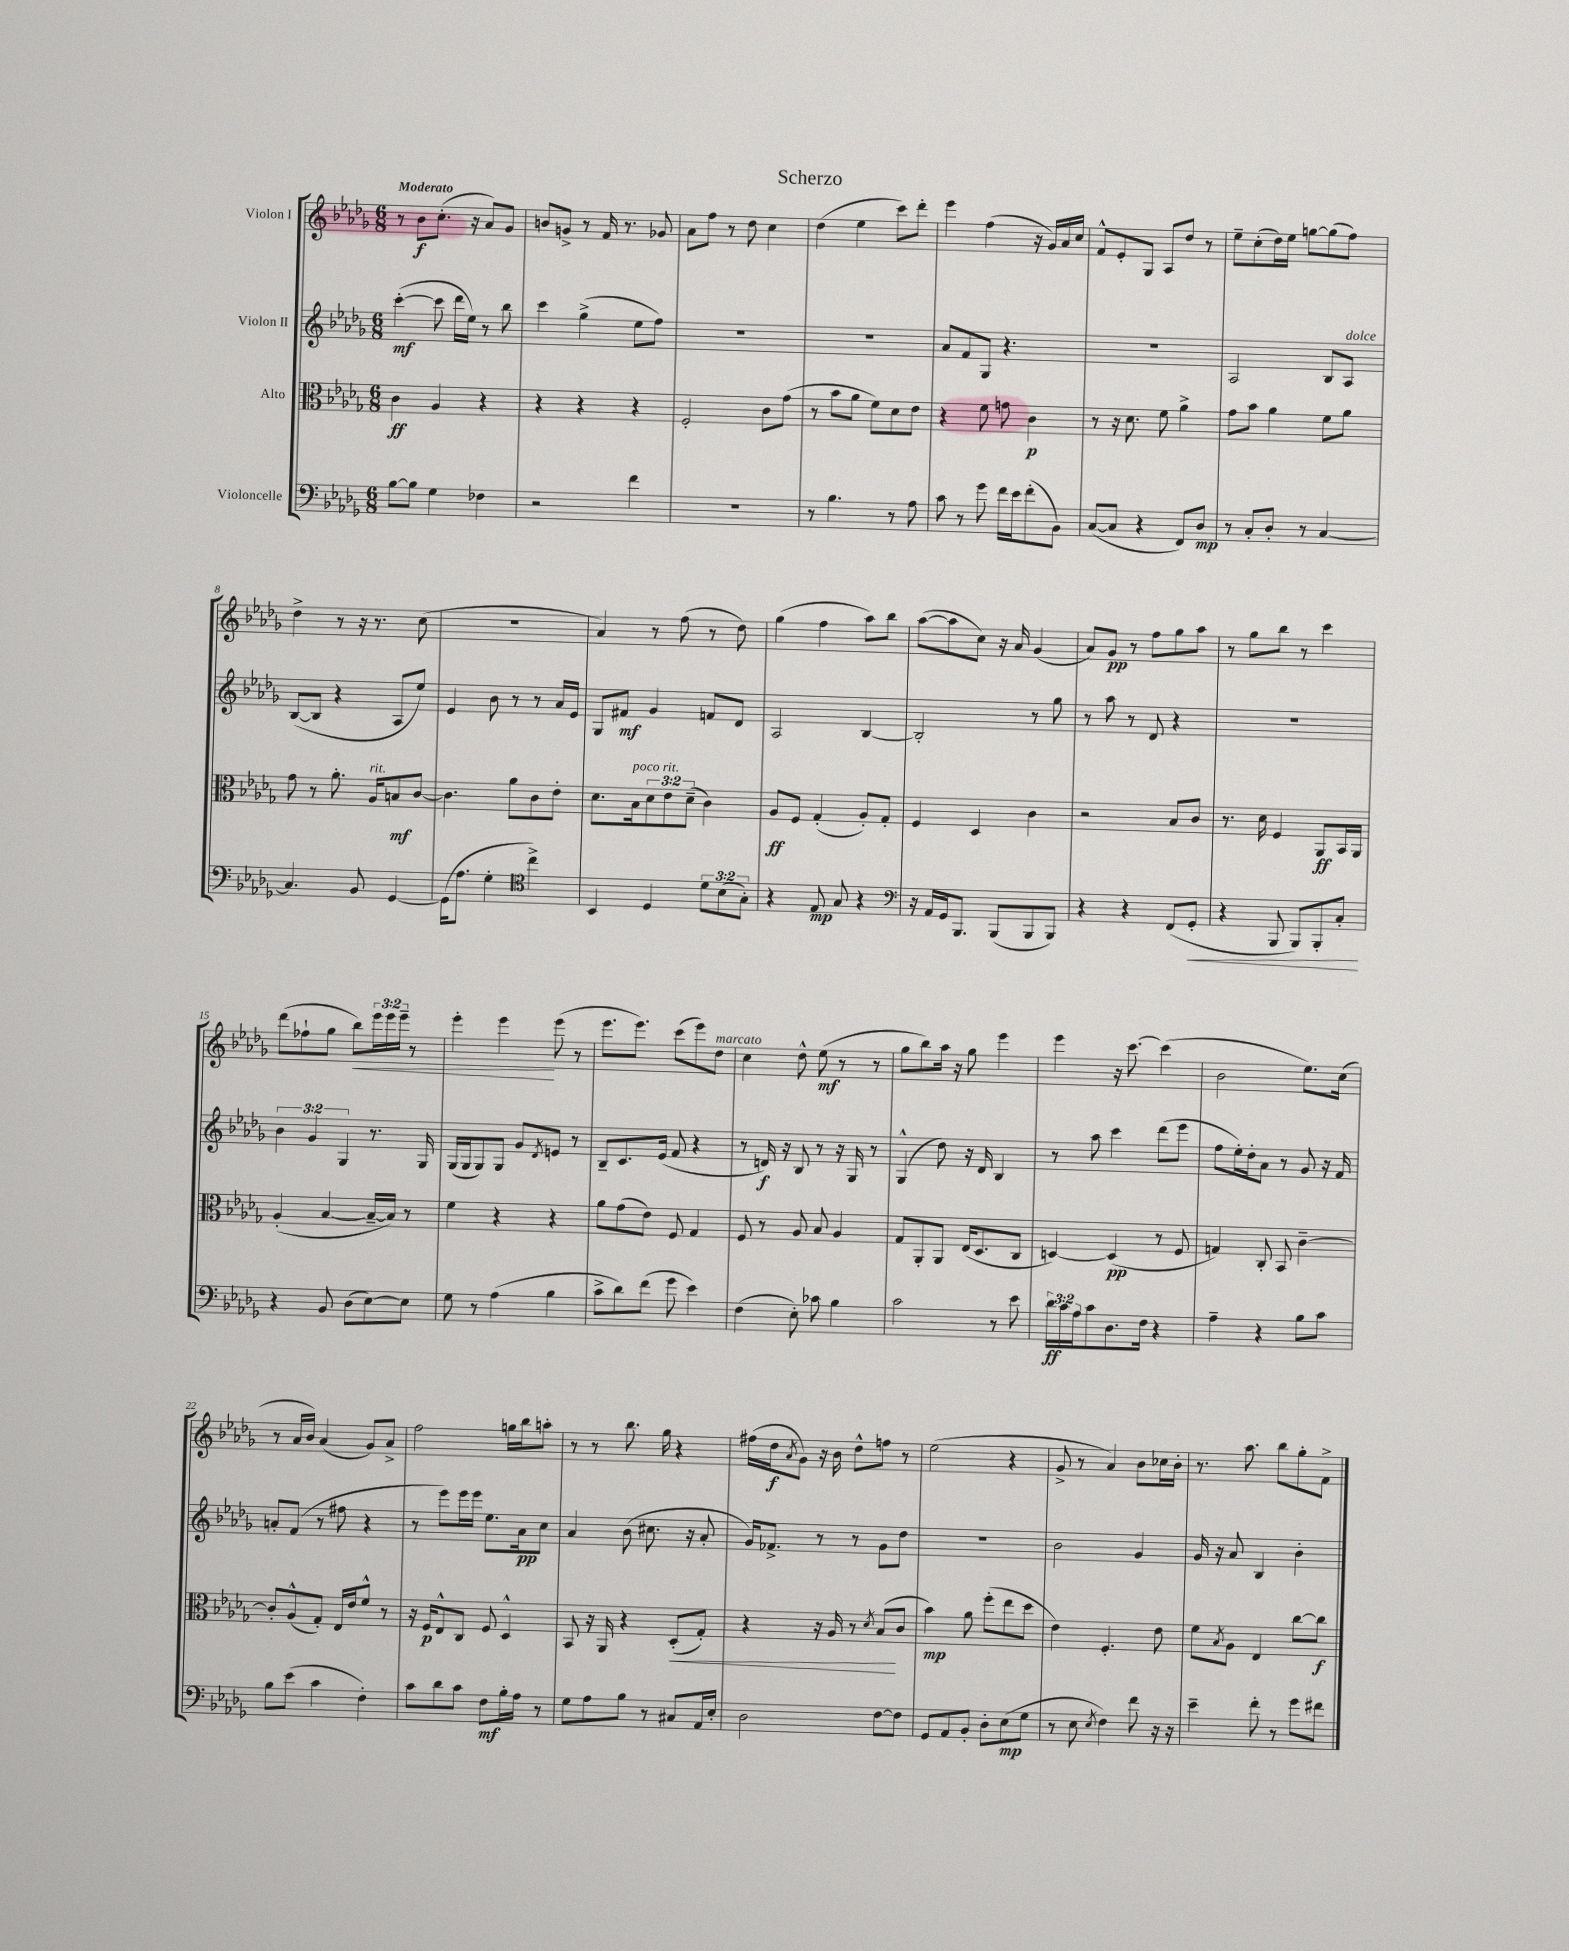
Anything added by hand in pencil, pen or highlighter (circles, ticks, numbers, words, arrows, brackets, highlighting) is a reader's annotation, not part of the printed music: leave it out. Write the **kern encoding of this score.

**kern	**kern	**kern	**kern
*staff4	*staff3	*staff2	*staff1
*clefF4	*clefC3	*clefG2	*clefG2
*k[b-e-a-d-g-]	*k[b-e-a-d-g-]	*k[b-e-a-d-g-]	*k[b-e-a-d-g-]
*M6/8	*M6/8	*M6/8	*M6/8
[8B-	4c	([4ccc'	8r
8B-]	.	.	8b-
4G-	4A-	8ccc]	(8.cc'
.	.	16ddd-	.
.	.	16ee-)	16r
4F-	4r	8r	8a-)
.	.	8bb-	8g-
=	=	=	=
2r	4r	4ccc	8b
.	.	.	8g^
.	4r	(4gg-^	8r
.	.	.	16f
.	.	.	8.r
4f	4r	8ee-	.
.	.	8ff)	8g-
=	=	=	=
2.r	2F'	2.r	8a-
.	.	.	8ff
.	.	.	8r
.	.	.	8dd-
.	8c	.	4cc
.	(8g-	.	.
=	=	=	=
8r	8r	2.r	(4dd-
4.B-	8b-	.	.
.	8a-	.	4ee-
.	8f)	.	.
8r	8d-	.	8ccc)
8A-	8e-	.	8ddd-'
=	=	=	=
8c	4r	8a-	4eee-
8r	.	8f	.
8g-	8f	8G-	(4ff
16f	8g	4.r	.
16e-	.	.	.
(8f'	4c	.	16r
.	.	.	16g-)
8BB-)	.	.	16a-
.	.	.	16cc
=	=	=	=
([8C	8r	2.r	8f^^
8C]	16r	.	8e-'
.	8.d-	.	.
4r	.	.	8G-
.	8f	.	8A-
8FF)	4a-^	.	8dd-
8D-	.	.	8r
=	=	=	=
8r	8g-	2A-	8ee-~
8C'	8b-	.	(8cc'
8D-'	4a-	.	16dd-)
.	.	.	16ee-
8r	.	.	[8gg
[4C	8f	8B-	(8gg]
.	8a-	8A-	8ff)
=	=	=	=
4.C]	8g-	([8B-	4dd-^
.	8r	8B-]	.
.	8.a-'	4r	8r
8BB-	.	.	16r
.	16A-	.	8.r
[4GG-	8B	8A-	.
.	[8c	8ee-)	(8cc
=	=	=	=
(16GG-]	4.c]	4e-	2.r
8.A-	.	.	.
4G-'	.	8b-	.
.	8a-	8r	.
*clefC4	*	*	*
4cc^)	8c	8r	.
.	8e-'	16a-	.
.	.	16e-	.
=	=	=	=
4BB-	8.d-	8G-	4a-)
.	.	8f#	.
.	16B-	.	.
4D-	12d-	4g-	8r
.	12e-	.	.
.	.	.	(8ff
.	(12d-~	.	.
12d-	4c)	8f	8r
(12B-	.	.	.
.	.	8d-	8dd-)
12G-')	.	.	.
=	=	=	=
4r	8A-	2A-	(4gg-
.	8F	.	.
8E-	(4G-'	.	4ff
8G-	.	.	.
4r	8A-')	[4B-	8aa-)
.	8G-'	.	8bb-
=	=	=	=
*clefF4	*	*	*
16r	4F	2B-']	([8aa-
16AA-	.	.	.
16GG-	.	.	8aa-]
8.BBB-	.	.	.
.	4D-	.	8cc)
(8BBB-	.	.	16r
.	.	.	16a-
8BBB-	4c	8r	(4g-
8BBB-)	.	8gg-	.
=	=	=	=
4r	2r	8r	8a-)
.	.	8aa-	8g-
4r	.	8r	8r
.	.	8d-	8ff
(8FF	8B-	4r	8gg-
8GG-'	8c	.	8aa-
=	=	=	=
4r	8.r	2.r	8r
.	.	.	8gg-
.	16d-	.	.
8BBB-	4F	.	8bb-
8BBB-)	.	.	8r
8BBB-'	8AA-	.	4ccc
8C'	16BB-	.	.
.	16AA-	.	.
=	=	=	=
4r	(4A-'	6b-	(8ddd-
.	.	.	8ff-`
.	.	6g-	.
8BB-	[4B-	.	8gg-
.	.	6G-	.
(8D-	.	.	8bb-)
[8E-)	16B-~_	8.r	24eee-
.	.	.	24eee-
.	16B-])	.	.
.	.	.	24eee-~
8E-]	8r	.	8r
.	.	16G-	.
=	=	=	=
8G-	4f	(16G-	4eee-'
.	.	16G-	.
8r	.	8G-)	.
(4A-	4r	8G-	4eee-
.	.	8g-	.
.	.	8qd-	.
4B-	4r	8e	(8eee-
.	.	8r	8r
=	=	=	=
8c^	8a-	8B-~	8.eee-
8d-)	(8g-	8.c	.
.	.	.	8.eee-)
(8f	8e-)	.	.
.	.	(16e-	.
8g-	8F	8f	(8ccc
4e-)	4G-	4r	8eee-)
.	.	.	8dd-
=	=	=	=
(4F	8F	8r	4cc
.	8r	16d)	.
.	.	16r	.
8E-')	8A-	8B-	8dd-^^
8c-	8B-	8r	(8ee-
4B-	4A-	16r	8r
.	.	16G-	.
.	.	8r	8r
=	=	=	=
2c	8G-	(4G-^^	8gg-
.	8AA-'	.	8bb-)
.	8AA-	8dd-)	16aa-
.	.	.	16r
.	(16E-	16r	8gg-
.	8.D-	16d-	.
8r	.	4B-	4eee-
8e-	8C	.	.
=	=	=	=
24d-	[4D)	8r	4eee-
24c	.	.	.
24A-	.	.	.
8c	.	8aa-	.
8.D-	(4D]	4ccc	16r
.	.	.	[8.ccc
16F	.	.	.
4r	8r	(8ddd-	(4ccc]
.	8F	8eee-	.
=	=	=	=
4A-~	4G)	8ff	2b-
.	.	16ee-')	.
.	.	16dd-'	.
4r	8C'	8a-	.
.	8BB-	8r	.
8B-	[4c~	8g-	8.ee-)
8c	.	16r	.
.	.	16f	(16cc
=	=	=	=
8B-	8c']	8a'	8r
(8e-	(8A-^^	(8f	16a-
.	.	.	16b-)
4c	8G-')	8r	(4a-
.	16E-	8ff#	.
.	16e-	.	.
4F')	8f^^	4r	8g-)
.	8r	.	8a-^
=	=	=	=
8c	16r	8r	2ff
.	16F	.	.
8d-	8E-^^	8eee-)	.
8c	8C	16eee-	.
.	.	16eee-	.
8F	8F	8.ee-	.
16B-'	4D-^^	.	16gg
16A-	.	16a-	16bb-
8r	.	8cc	8aa'
=	=	=	=
8G-	8BB-	4a-	8r
8A-	16r	.	8r
.	16AA-	.	.
8B-	4r	(8b-	8.bb-
8r	.	8.cc#	.
.	.	.	16gg-
8C#	(8D-'	.	4r
.	.	16r	.
16AA-	8G-')	8a-'	.
16E-'	.	.	.
=	=	=	=
2D-	4r	16g-)	(16ff#
.	.	8.f-^	16dd-
.	.	.	8qa-
.	.	.	8g-)
.	16r	8r	16r
.	16A-	.	16b-
.	8r	8r	8dd-^^
.	8qd-	.	.
[8F	(8B-	8g-	8ff
8F]	8c	8dd-	8r
=	=	=	=
8GG-	4b-)	2.r	(2ee-
8AA-	.	.	.
8BB-'	8a-	.	.
8D-'	(8ff'	.	.
(8E-	8ee-	.	4r
8G-	8dd-	.	.
=	=	=	=
8r	4e-)	2b-	8g-^
8E-	.	.	8r
8qE-	.	.	.
4F)	4.F'	.	4a-)
8f	.	4g-	8b-
16r	8e-	.	16cc-
16r	.	.	16b-'
=	=	=	=
4e-~	8f	16g-	8.r
.	.	16r	.
.	8qB-	.	.
.	8A-	8a-	.
.	.	.	8.aa-
8f'	4E-	4B-	.
8r	.	.	8bb-
8g-	[8cc	4b-'	8gg-'
8f#	8cc]	.	8f^
==	==	==	==
*-	*-	*-	*-
